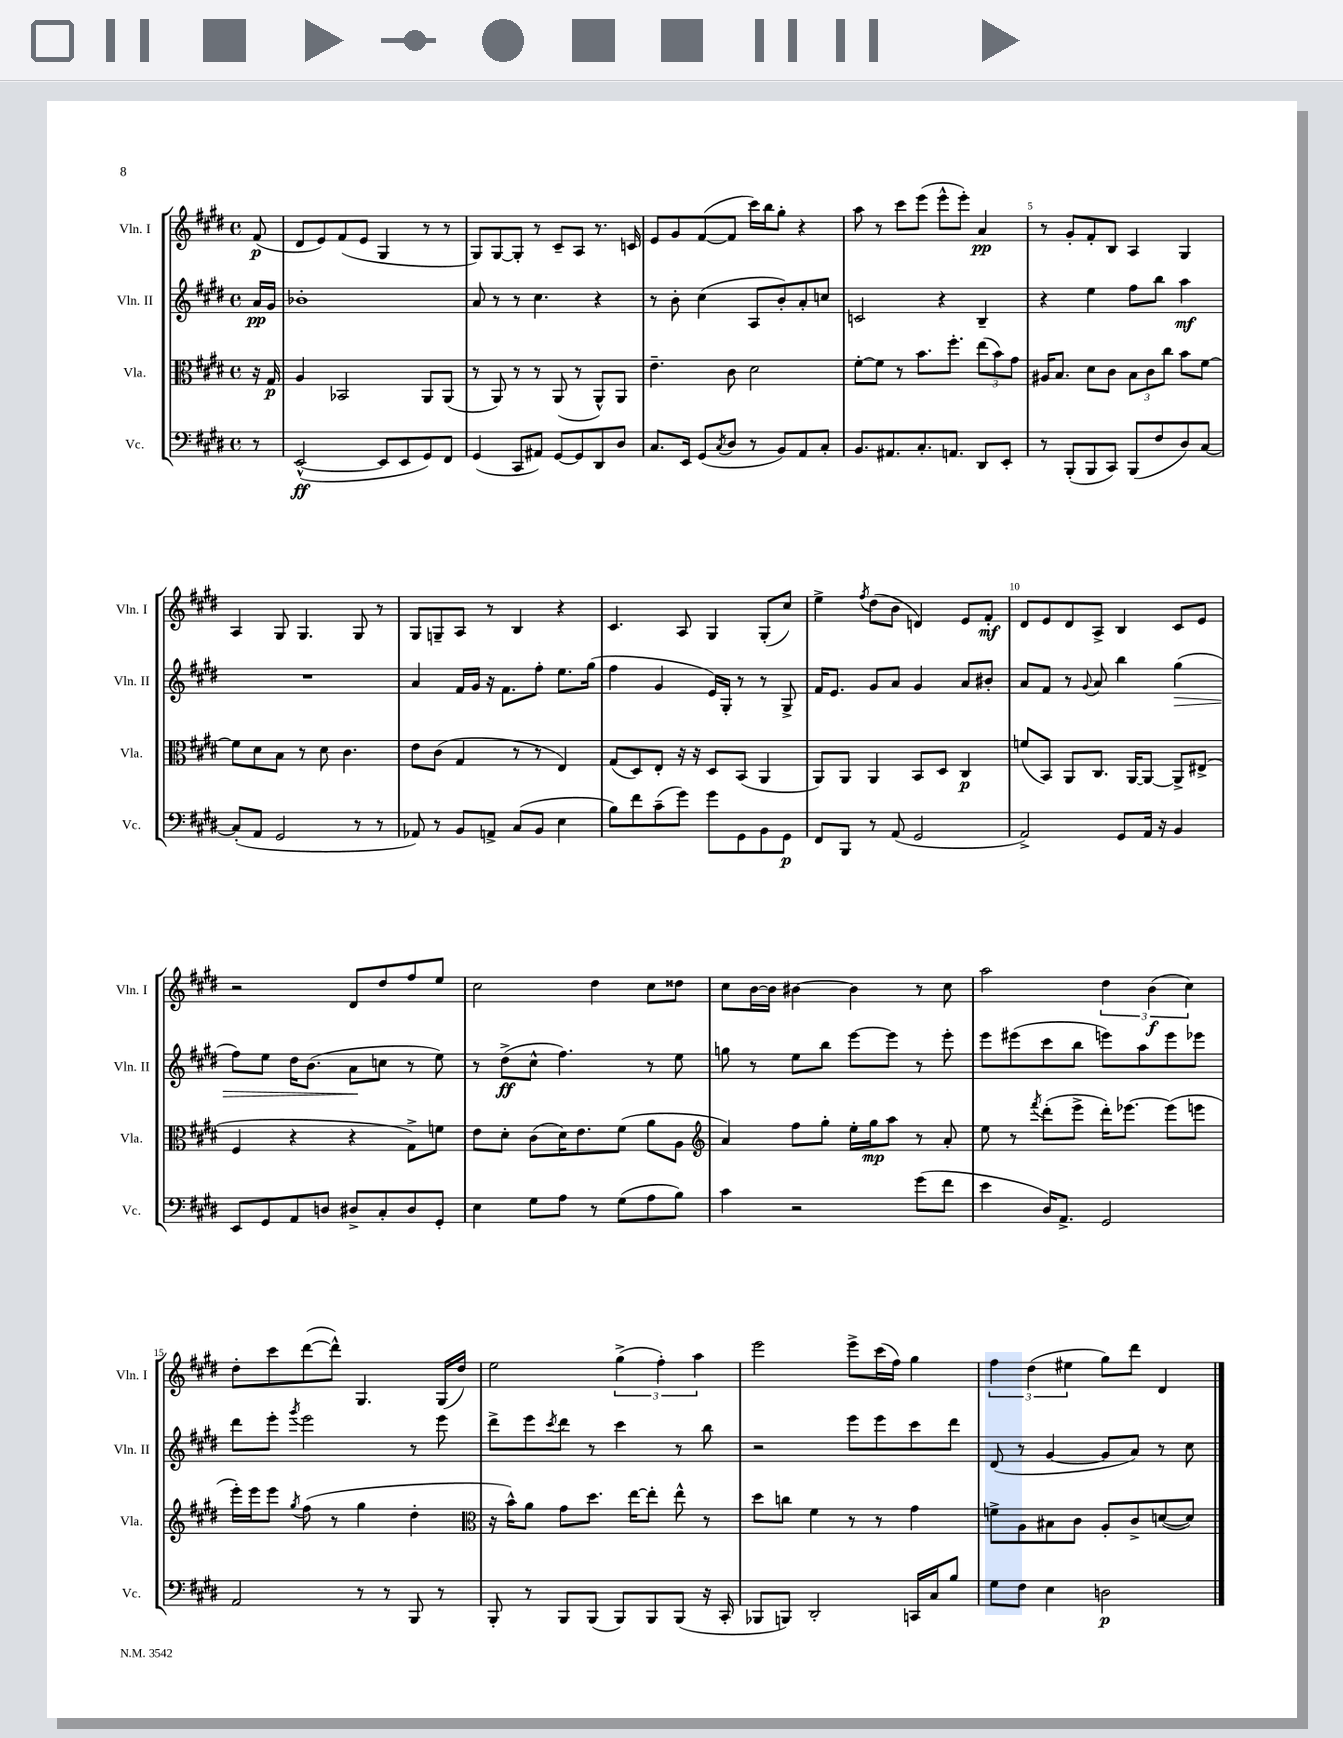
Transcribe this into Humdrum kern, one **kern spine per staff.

**kern	**kern	**kern	**kern
*staff4	*staff3	*staff2	*staff1
*clefF4	*clefC3	*clefG2	*clefG2
*k[f#c#g#d#]	*k[f#c#g#d#]	*k[f#c#g#d#]	*k[f#c#g#d#]
*M4/4	*M4/4	*M4/4	*M4/4
*met(c)	*met(c)	*met(c)	*met(c)
8r	16r	16a/LL	(8f#/
.	16G#/	16g#/JJ	.
=	=	=	=
([2EE^^/	4A/	1b-'	8d#/L
.	.	.	8e/)
.	2BB-/	.	(8f#/
.	.	.	8e/J
8EE/]L	.	.	4G#/
8EE/	.	.	.
8GG#/)	8AA/L	.	8r
8FF#/J	(8AA/J	.	8r
=	=	=	=
(4GG#/	8r	8a/	8G#/L)
.	8AA/)	8r	[8G#/
8CC#/L	8r	8r	8G#'/]J
8AA#/J)	8r	4.cc#\	8r
[8GG#/L	(8AA/	.	8c#~/L
8GG#/]	8r	.	8A/J
8DD#/	8AA^^/L)	4r	8.r
8D#/J	8AA/J	.	.
.	.	.	16c/
=	=	=	=
8.C#/L	4.e~\	8r	8e/L
.	.	8b'\	8g#/
16EE/Jk	.	.	.
(8GG#/L	.	(4cc#\	([8f#/
8qC#/	.	.	.
8D#/J	8c#\	.	8f#/]J
8r	2d#\	8A/L	16ccc#\LL)
.	.	.	16bb\J
8BB/L)	.	8b'/)	8gg#'\J
8AA/	.	8a'/	4r
8C#'/J	.	8cc/J	.
=	=	=	=
8.BB/L	[8f#'\L	2c/	8aa\
.	8f#\]J	.	8r
8.AA#/	.	.	.
.	8r	.	8ccc#\L
8.C#'/	8.b\L	.	(8eee\J
.	.	4r	8eee^^\L
8.AA/J	8.ff#'\J	.	.
.	.	.	8eee'\J)
8DD#/L	(12ee\L	4B~/	4a/
.	12b\)	.	.
8EE'/J	.	.	.
.	12g#\J	.	.
=	=	=	=
8r	16A#/LK	4r	8r
.	8.B/J	.	.
(8BBB'/L	.	.	8g#'/L
8BBB/	8d#\L	4ee\	8f#'/
8CC#/J)	8c#\J	.	8B/J
(8BBB/L	12B\L	8ff#\L	4A/
.	12c#\	.	.
8F#/	.	8bb\J	.
.	12cc#\J	.	.
8D#/)	8b\L	4aa\	4G#/
[8C#/J	[8f#\J	.	.
=	=	=	=
(8C#'/]L	8f#\]L	1r	4A/
8AA/J	8d#\	.	.
2GG#/	8B\J	.	8G#/
.	8r	.	4.G#/
.	8d#\	.	.
.	4.c#\	.	.
8r	.	.	8G#/
8r	.	.	8r
=	=	=	=
8AA-/)	8e\L	4a/	8G#/L
8r	(8c#\J	.	8G~/
8BB/L	4G#/	16f#/LL	8A/J
.	.	16g#/JJ	.
8AA^/J	.	16r	8r
.	.	8.f#\L	.
(8C#/L	8r	.	4B/
8BB/J	8r	8ff#'\J	.
4E\	4E/)	8.ee\L	4r
.	.	(16gg#\Jk	.
=	=	=	=
8B\L)	(8G#/L	4ff#\	4.c#/
8f#\	8D#/)	.	.
(8c#~\	8E'/J	4g#/	.
8g#\J)	16r	.	8A/
.	16r	.	.
8g#\L	8D#/L	16e/LL)	4G#/
.	.	16G#'/JJ	.
8GG#\	(8BB/J	8r	.
8BB\	4AA/	8r	(8G#'/L
8GG#\J	.	8G#^/	8cc#/J)
=	=	=	=
8FF#/L	8AA/L)	16f#/LK	4ee^\
.	.	8.e/J	.
8BBB/J	8AA/J	.	.
.	.	.	8qff#/
8r	4AA/	8g#/L	(8dd#\L
(8AA/	.	8a/J	8b\J
2GG#/	8BB/L	4g#/	4d/)
.	8D#/J	.	.
.	4C#/	8a/L	8e/L
.	.	8b#'/J	8f#'/J
=	=	=	=
2AA^/)	(8f/L	8a/L	8d#/L
.	8BB/J)	8f#/J	8e/
.	8AA/L	8r	8d#/
.	.	8qqg#/	.
.	8.C#/J	8a/	8A^/J
8GG#/L	.	4bb\	4B/
.	[16AA/LK	.	.
16AA/Jk	8AA/_J	.	.
16r	.	.	.
4BB/	8AA^/]L	(4gg#\	8c#/L
.	(8E#^/J	.	8e/J
=	=	=	=
8EE/L	4F#/	8ff#\L)	2r
8GG#/	.	8ee\J	.
8AA/	4r	16dd#\LK	.
.	.	(8.b\J	.
8D/J	.	.	.
8D#^/L	4r	8a\L	8d#/L
8C#'/	.	8cc\J	8dd#/
8D#/	8G#^\L)	8r	8ff#/
8GG#'/J	8f\J	8ee\)	8ee/J
=	=	=	=
4E\	8e\L	8r	2cc#\
.	8d#'\J	(8dd#^\L	.
8G#\L	(8c#\L	8cc#^^\J	.
8A\J	16d#\K)	4.ff#\)	.
.	8.e\	.	.
8r	.	.	4dd#\
(8G#\L	(8f#\J	.	.
8A\	8a\L	8r	8cc#\L
8B\J)	8A\J	8ee\	8dd##\J
=	=	=	=
*	*clefG2	*	*
4c#\	4a/)	8gg\	8cc#\L
.	.	8r	[16b\L
.	.	.	16b\]JJ
2r	8ff#\L	8ee\L	[4b#\
.	8gg#'\J	8bb\J	.
.	16ee'\LL	[8eee\L	4b#\]
.	16gg#\J	.	.
.	8aa\J	8eee\]J	.
(8g#\L	8r	8r	8r
8f#\J	8a'/	8eee'\	8cc#\
=	=	=	=
4e\	8ee\	8eee\L	2aa\
.	8r	(8eee#\	.
.	8qfff#/	.	.
16D#/LK)	(8ddd#'\L	8ccc#\	.
8.AA^/J	.	.	.
.	8eee^\J	8bb\J	.
2GG#/	16ddd#'\LK)	8eee\L)	6dd#\
.	[8.eee-\J	.	.
.	.	8aa\	.
.	.	.	(6b\
.	(8eee-\]L	8eee\	.
.	.	.	6cc#\)
.	8eee\J	8eee-\J	.
=	=	=	=
2AA/	16eee'\LL)	8ddd#\L	8dd#'\L
.	16eee\J	.	.
.	8eee\J	8eee'\J	8ccc#\
.	8qgg#/	8qggg#/	.
.	(8ff#\	2eee\	([8ddd#\
.	8r	.	8ddd#^^\]J)
8r	4gg#\	.	4.G#/
8r	.	.	.
8BBB/	4dd#'\	8r	.
8r	.	8eee\	(16G#/LL
.	.	.	16dd#/JJ)
=	=	=	=
*	*clefC3	*	*
8BBB'/	16r	8ddd#^\L	2ee\
.	16b^^\LK)	.	.
8r	8a\J	8eee\	.
.	.	8qccc#/	.
8BBB/L	8g#\L	8ddd#\J	.
(8BBB/J	8.dd#\J	8r	.
8BBB/L)	.	4ccc#\	(6gg#^\
.	[16ee\LK	.	.
8BBB/	8ee'\]J	.	.
.	.	.	6ff#'\)
(8BBB/J	8ee^^\	8r	.
.	.	.	6aa\
16r	8r	8bb\	.
16CC#'/	.	.	.
=	=	=	=
8BBB-/L	8dd#\L	2r	2eee\
8BBB/J)	8cc\J	.	.
2DD#'/	4f#\	.	.
.	8r	8eee\L	8eee^\L
.	8r	8eee\	(16ccc#\L
.	.	.	16ff#\JJ)
16CC/LL	4g#\	8ccc#\	4gg#\
16C#/J	.	.	.
8B/J	.	8ddd#\J	.
=	=	=	=
8G#\L	8f^\L	(8d#/	6ff#\
8F#\J	8A\	8r	.
.	.	.	(6dd#\
4E\	8B#\	[4g#/	.
.	.	.	6ee#\
.	8c#\J	.	.
2D\	8A'/L	8g#/]L	8gg#\L)
.	8c#^/	8a/J)	8ddd#\J
.	([8d/	8r	4d#/
.	8d/]J)	8cc#\	.
==	==	==	==
*-	*-	*-	*-
